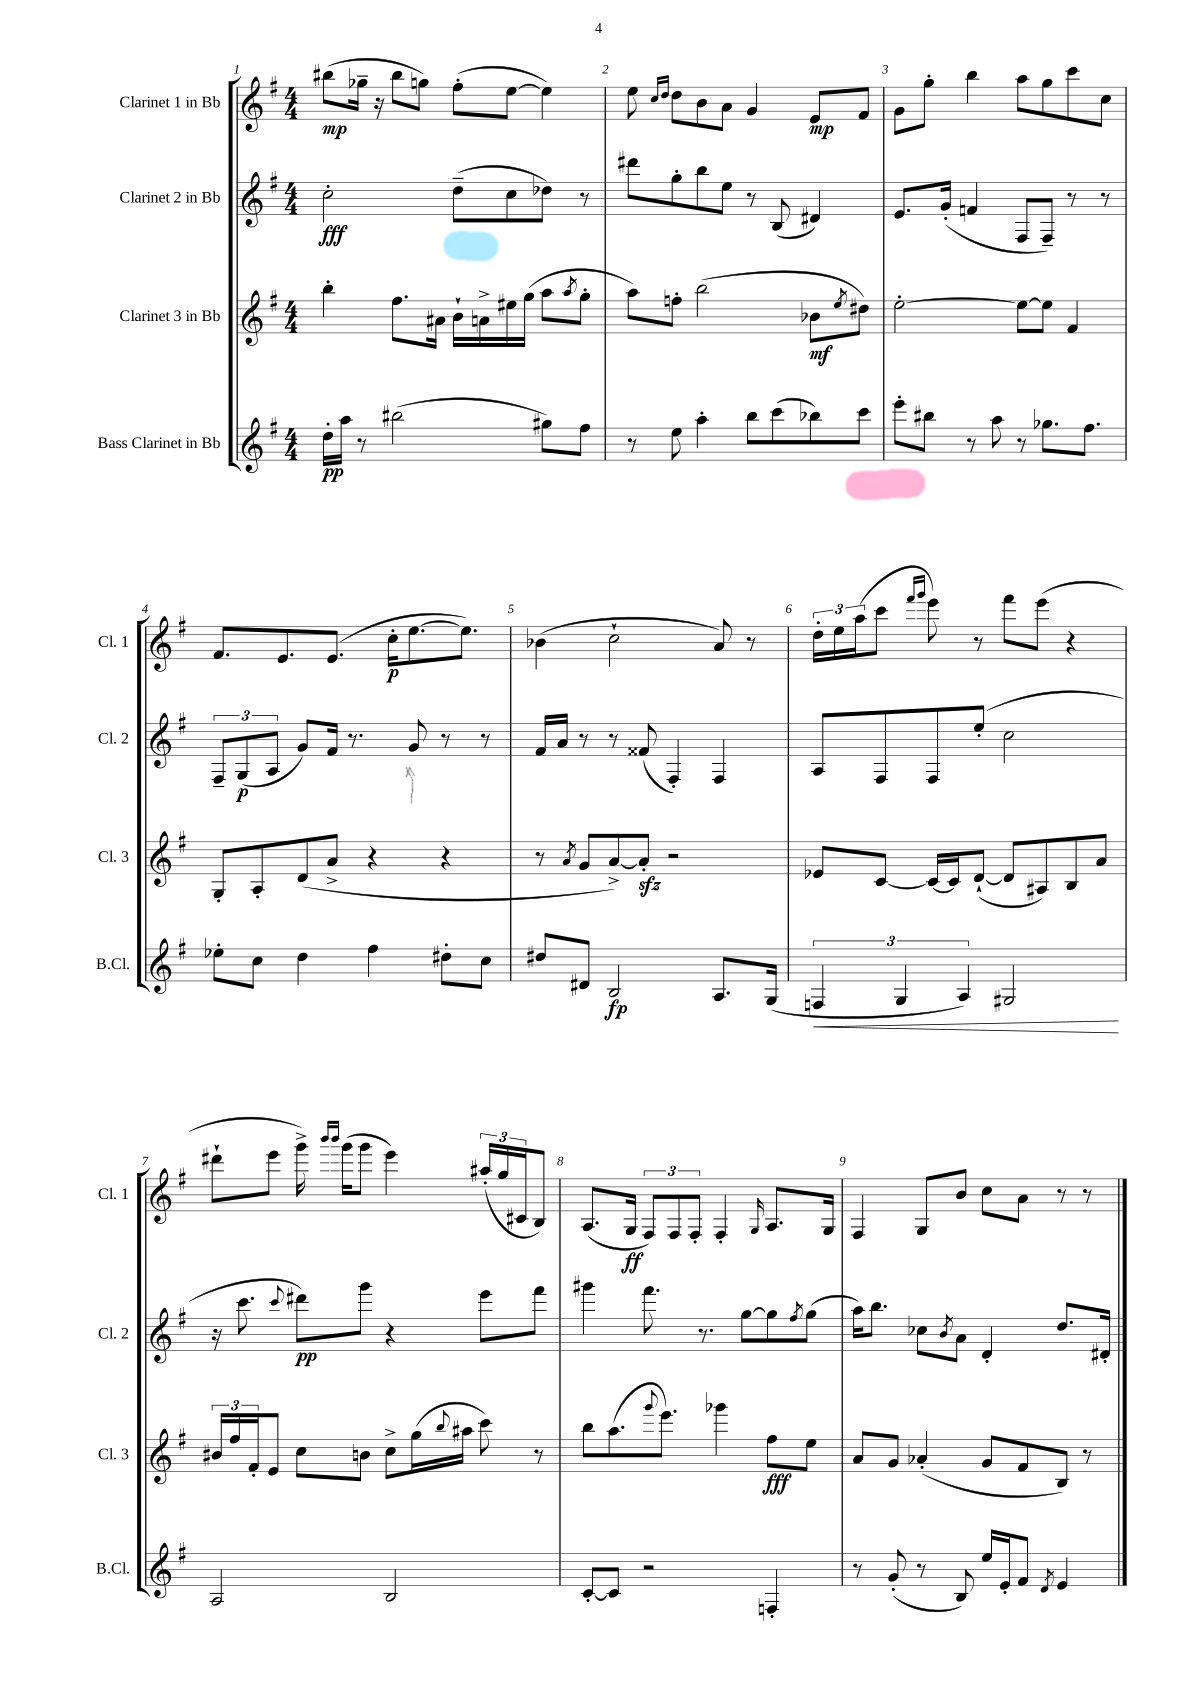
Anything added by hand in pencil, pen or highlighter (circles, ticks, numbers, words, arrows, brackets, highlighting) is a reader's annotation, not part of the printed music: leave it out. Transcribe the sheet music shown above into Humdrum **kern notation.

**kern	**kern	**kern	**kern
*staff4	*staff3	*staff2	*staff1
*clefG2	*clefG2	*clefG2	*clefG2
*k[f#]	*k[f#]	*k[f#]	*k[f#]
*M4/4	*M4/4	*M4/4	*M4/4
16dd'	4bb'	2cc'	(8bb#
16aa	.	.	.
8r	.	.	16gg-~
.	.	.	16r
(2bb#	8.ff#	.	8bb#
.	.	.	8gg)
.	16a#	.	.
.	16b`	(8dd~	(8ff#'
.	16a^	.	.
.	16ee#	8cc	[8ee
.	(16gg	.	.
8gg#)	8aa	8dd-)	4ee])
.	8qaa	.	.
8ff#	8gg'	8r	.
=	=	=	=
8r	8aa)	8ddd#	8ee
.	.	.	16qqcc
.	.	.	16qqdd
8ee	8ff'	8gg'	8dd
4aa'	(2bb	8bb	8b
.	.	8ee	8a
8bb	.	8r	4g
(8ccc	.	(8B	.
8bb-)	8b-	4d#)	8e
.	8qee	.	.
8ccc	8dd#)	.	8f#
=	=	=	=
8eee'	[2ee'	8.e	8g
8bb#	.	.	8gg'
.	.	(16g'	.
8r	.	4f	4bb
8aa	.	.	.
8r	8ee_	8F#	8aa
8.gg-	8ee]	8F#~)	8gg
.	4f#	8r	8ccc
8.ff#	.	.	.
.	.	8r	8cc
=	=	=	=
8ee-'	8G'	12F#~	8.f#
.	.	(12G	.
8cc	8A'	.	.
.	.	12A	.
.	.	.	8.e
4dd	(8d	8g)	.
.	8a^	16f#	(8.e
.	.	8.r	.
4ff#	4r	.	.
.	.	.	16cc'
.	.	8g	[8.ee
8dd#'	4r	8r	.
.	.	.	8.ee])
8cc	.	8r	.
=	=	=	=
8dd#	8r	16f#	(4b-
.	.	16a	.
.	8qa	.	.
8d#	8g	8r	.
2B	[8a^)	8r	2cc`
.	8a']	(8f##	.
.	2r	4F#')	.
8.A	.	4F#	8a)
.	.	.	8r
(16G	.	.	.
=	=	=	=
6F	8e-	8A	24dd'
.	.	.	24ee
.	.	.	(24aa
.	[8c	8F#	8ccc
6G	.	.	.
.	.	.	16qqfff#
.	.	.	16qqggg
.	16c_	8F#	8eee)
.	16c]	.	.
6A)	.	.	.
.	([8d`	(8ee'	8r
2G#	8d]	2cc	8fff#
.	8A#)	.	(8eee
.	8B	.	4r
.	8a	.	.
=	=	=	=
2A	24b#	16r	8ddd#`
.	24ff#	.	.
.	.	8.ccc	.
.	24f#'	.	.
.	8e	.	8eee
.	.	8qqccc	.
.	8cc	8ddd#)	16ggg^)
.	.	.	16qqbbb
.	.	.	16qqbbb
.	.	.	(16ggg
.	8b	8ggg	8ggg
2B	8cc^	4r	4eee)
.	(16gg	.	.
.	8qqbb	.	.
.	16aa#	.	.
.	8ccc)	8eee	(24aa#'
.	.	.	24gg
.	.	.	24c#
.	8r	8fff#	8B)
=	=	=	=
[8c'	8bb	4ggg#	(8.A
8c]	(8.aa	.	.
.	.	.	16G
2r	.	8.fff#	12F#)
.	8qqggg	.	.
.	8.eee)	.	.
.	.	.	12F#
.	.	.	12F#'
.	.	8.r	.
.	4ggg-	.	4F#'
.	.	[8gg	.
.	.	.	16qqG
4F'	8ff#	8gg]	8.A
.	.	8qff#	.
.	8ee	(8gg	.
.	.	.	16G
=	=	=	=
8r	8a	16aa)	4F#
.	.	8.bb	.
(8g'	8g	.	.
8r	(4a-'	8cc-	8G
.	.	8qb	.
8B)	.	8a	8b
16ee	8g	4d'	8cc
16e'	.	.	.
8f#	8f#	.	8a
8qd	.	.	.
4e	8B)	8.dd	8r
.	8r	.	8r
.	.	16d#'	.
==	==	==	==
*-	*-	*-	*-
